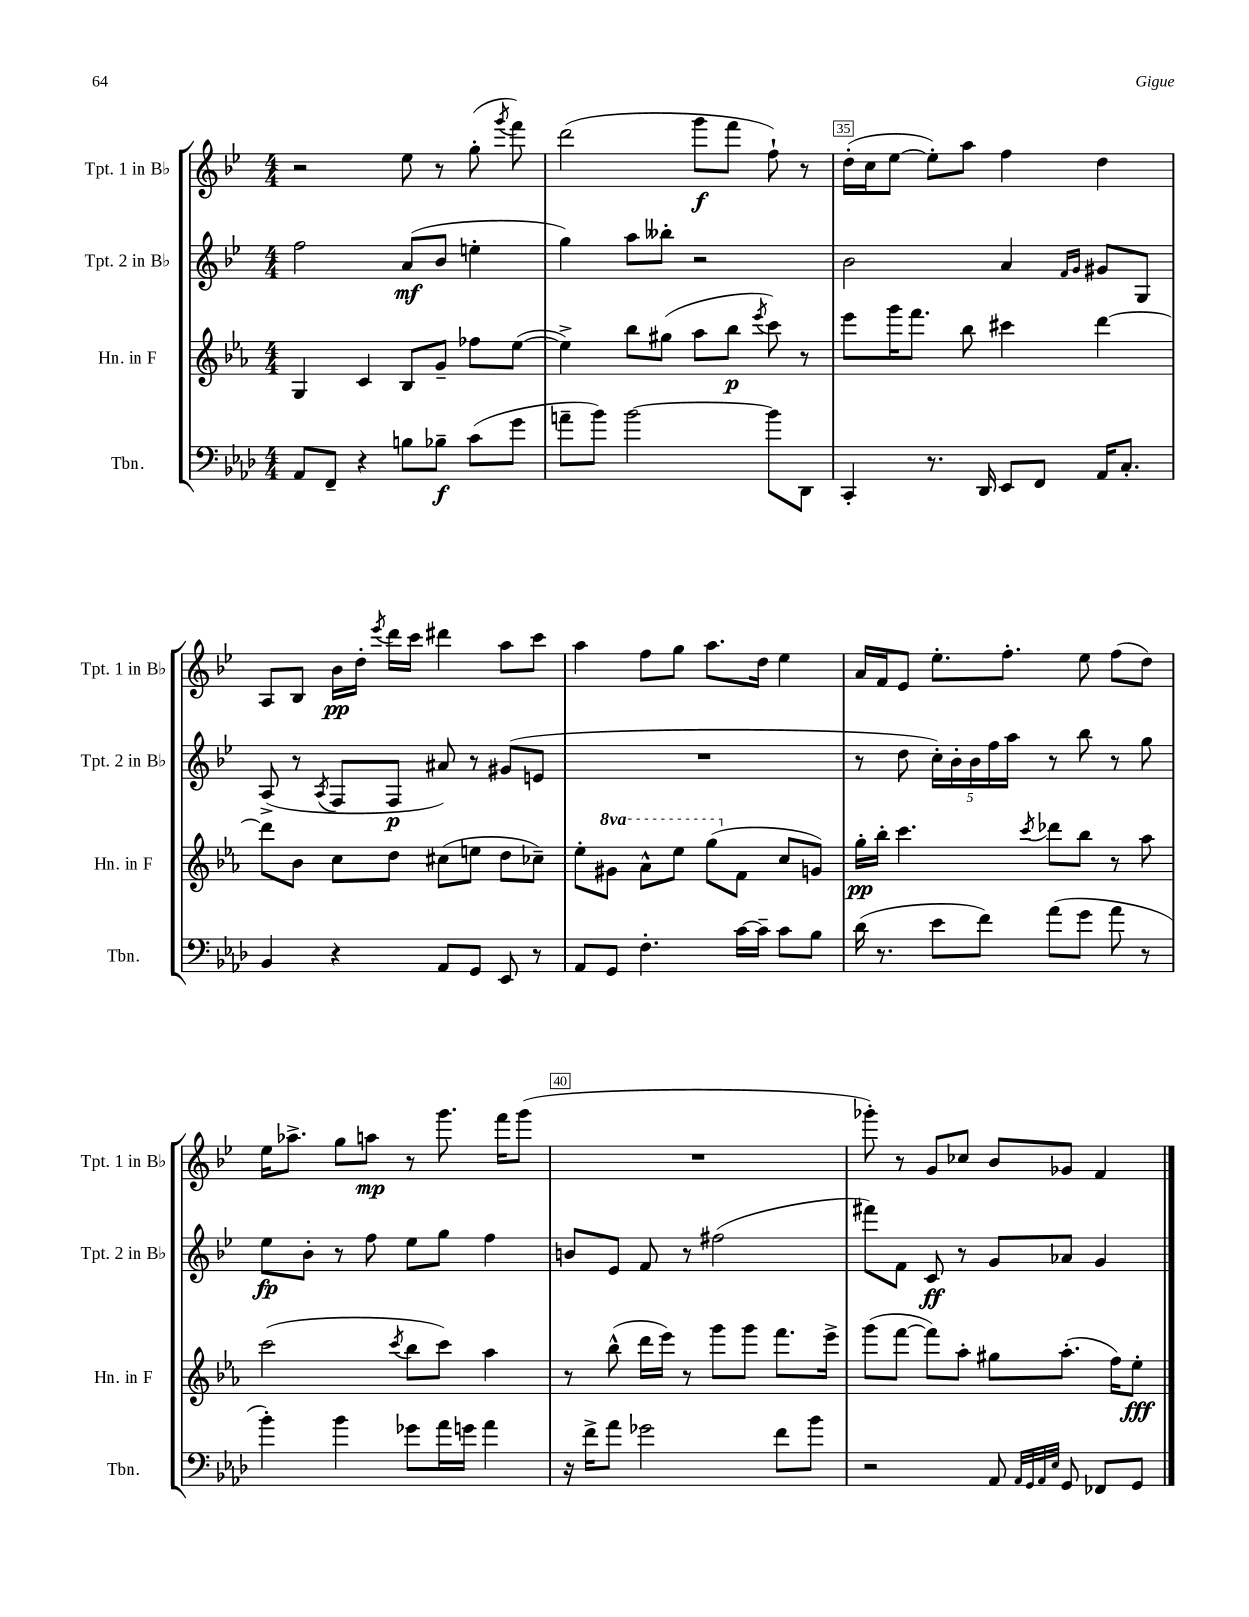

**kern	**dynam	**kern	**dynam	**kern	**dynam	**kern	**dynam
*part4	*part4	*part3	*part3	*part2	*part2	*part1	*part1
*staff4	*staff4	*staff3	*staff3	*staff2	*staff2	*staff1	*staff1
*I"Tbn.	*	*I"Hn. in F	*	*I"Tpt. 2 in B♭	*	*I"Tpt. 1 in B♭	*
*I'Tbn.	*	*I'Hn. in F	*	*I'Tpt. 2 in B♭	*	*I'Tpt. 1 in B♭	*
*clefF4	*	*clefG2	*	*clefG2	*	*clefG2	*
*k[b-e-a-d-]	*	*k[b-e-a-]	*	*k[b-e-]	*	*k[b-e-]	*
*M4/4	*	*M4/4	*	*M4/4	*	*M4/4	*
=33	=33	=33	=33	=33	=33	=33	=33
8AA-/L	.	4G/	.	2ff\	.	2r	.
8FF~/J	.	.	.	.	.	.	.
4r	.	4c/	.	.	.	.	.
8Bn\L	.	8B-/L	.	(8a/L	mf	8ee-\	.
8B-X~\J	f	8g~/J	.	8b-/J	.	8r	.
(8c\L	.	8ff-X\L	.	4een'\	.	(8gg'\	.
.	.	.	.	.	.	8qggg/	.
8g\J	.	([8ee-\J	.	.	.	8fff\)	.
=34	=34	=34	=34	=34	=34	=34	=34
8an~\L	.	4ee-^\])	.	4gg\)	.	(2ddd\	.
8b-\J)	.	.	.	.	.	.	.
[2b-\	.	8bb-\L	.	8aa\L	.	.	.
.	.	(8gg#X\J	.	8bb--X'\J	.	.	.
.	.	8aa-\L	.	2r	.	8ggg\L	f
.	.	8bb-\J	p	.	.	8fff\J	.
.	.	8qeee-/	.	.	.	.	.
8b-\L]	.	8ccc\)	.	.	.	8ff`\)	.
8DD-\J	.	8r	.	.	.	8r	.
=35	=35	=35	=35	=35	=35	=35	=35
4CC'/	.	8eee-\L	.	2b-\	.	(16dd'\LL	.
.	.	.	.	.	.	16cc\J	.
.	.	16ggg\K	.	.	.	[8ee-\J	.
.	.	8.fff\J	.	.	.	.	.
8.r	.	.	.	.	.	8ee-'\L])	.
.	.	8bb-\	.	.	.	8aa\J	.
16DD-/	.	.	.	.	.	.	.
8EE-/L	.	4ccc#X\	.	4a/	.	4ff\	.
8FF/J	.	.	.	.	.	.	.
.	.	.	.	16qqf/LL	.	.	.
.	.	.	.	16qqg/JJ	.	.	.
16AA-/KL	.	[4ddd\	.	8g#X/L	.	4dd\	.
8.C'/J	.	.	.	.	.	.	.
.	.	.	.	8G/J	.	.	.
!!LO:LB:g=z
=36	=36	=36	=36	=36	=36	=36	=36
4BB-/	.	8ddd\L]	.	(8A^/	.	8A/L	.
.	.	8b-\J	.	8r	.	8B-/J	.
.	.	.	.	8qA/	.	.	.
4r	.	8cc\L	.	8F/L	.	16b-\LL	pp
.	.	.	.	.	.	16dd'\JJ	.
.	.	.	.	.	.	8qeee-/	.
.	.	8dd\J	.	8F/J	p	16ddd\LL	.
.	.	.	.	.	.	16ccc\JJ	.
8AA-/L	.	(8cc#X\L	.	8a#X/)	.	4ddd#X\	.
8GG/J	.	8een\J	.	8r	.	.	.
8EE-/	.	8dd\L	.	(8g#X/L	.	8aa\L	.
8r	.	8cc-X~\J)	.	8en/J	.	8ccc\J	.
=37	=37	=37	=37	=37	=37	=37	=37
8AA-/L	.	8ee-'\L	.	1r	.	4aa\	.
*	*	*8va	*	*	*	*	*
8GG/J	.	8gg#X\J	.	.	.	.	.
4.F'\	.	8aa-^^\L	.	.	.	8ff\L	.
.	.	8eee-\J	.	.	.	8gg\J	.
.	.	(8ggg\L	.	.	.	8.aa\L	.
*	*	*X8va	*	*	*	*	*
[16c\LL	.	8f\J	.	.	.	.	.
16c~\JJ]	.	.	.	.	.	16dd\Jk	.
8c\L	.	8cc/L	.	.	.	4ee-\	.
8B-\J	.	8gn/J)	.	.	.	.	.
=38	=38	=38	=38	=38	=38	=38	=38
(16d-\	.	16gg'\LL	pp	8r	.	16a/LL	.
8.r	.	16bb-'\JJ	.	.	.	16f/J	.
.	.	4.ccc\	.	8dd\	.	8e-/J	.
8e-\L	.	.	.	20cc'\LL)	.	8.ee-'\L	.
.	.	.	.	20b-'\	.	.	.
.	.	.	.	20b-\	.	.	.
8f\J)	.	.	.	.	.	.	.
.	.	.	.	20ff\	.	.	.
.	.	.	.	.	.	8.ff'\J	.
.	.	.	.	20aa\JJ	.	.	.
.	.	8qccc/	.	.	.	.	.
(8a-\L	.	8ddd-X\L	.	8r	.	.	.
8g\J	.	8bb-\J	.	8bb-\	.	8ee-\	.
8a-\	.	8r	.	8r	.	(8ff\L	.
8r	.	8aa-\	.	8gg\	.	8dd\J)	.
!!LO:LB:g=z
=39	=39	=39	=39	=39	=39	=39	=39
4b-'\)	.	(2ccc\	.	8ee-\L	fp	16ee-\KL	.
.	.	.	.	.	.	8.aa-X^\J	.
.	.	.	.	8b-'\J	.	.	.
4b-\	.	.	.	8r	.	8gg\L	.
.	.	.	.	8ff\	.	8aan\J	mp
.	.	8qccc/	.	.	.	.	.
8g-X\L	.	8bb-\L	.	8ee-\L	.	8r	.
16a-\L	.	8ccc\J)	.	8gg\J	.	8.ggg\	.
16gn\JJ	.	.	.	.	.	.	.
4a-\	.	4aa-\	.	4ff\	.	.	.
.	.	.	.	.	.	16fff\KL	.
.	.	.	.	.	.	(8ggg\J	.
=40	=40	=40	=40	=40	=40	=40	=40
16r	.	8r	.	8bn/L	.	1r	.
16f^\KL	.	.	.	.	.	.	.
8a-\J	.	(8bb-^^\	.	8e-/J	.	.	.
2g-X\	.	16ddd\LL	.	8f/	.	.	.
.	.	16eee-\JJ)	.	.	.	.	.
.	.	8r	.	8r	.	.	.
.	.	8ggg\L	.	(2ff#X\	.	.	.
.	.	8ggg\J	.	.	.	.	.
8f\L	.	8.fff\L	.	.	.	.	.
8b-\J	.	.	.	.	.	.	.
.	.	16eee-^\Jk	.	.	.	.	.
=41	=41	=41	=41	=41	=41	=41	=41
2r	.	(8ggg\L	.	8fff#X\L)	.	8ggg-X'\)	.
.	.	[8fff\J	.	8f\J	.	8r	.
.	.	8fff\L])	.	8c/	ff	8g/L	.
.	.	8aa-'\J	.	8r	.	8cc-X/J	.
8AA-/	.	8gg#X\L	.	8g/L	.	8b-/L	.
32qqAA-/LLL	.	.	.	.	.	.	.
32qqGG/	.	.	.	.	.	.	.
32qqAA-/	.	.	.	.	.	.	.
32qqE-/JJJ	.	.	.	.	.	.	.
8GG/	.	(8.aa-'\J	.	8a-X/J	.	8g-X/J	.
8FF-X/L	.	.	.	4g/	.	4f/	.
.	.	16ff\KL)	.	.	.	.	.
8GG/J	.	8ee-'\J	fff	.	.	.	.
==	==	==	==	==	==	==	==
*-	*-	*-	*-	*-	*-	*-	*-
